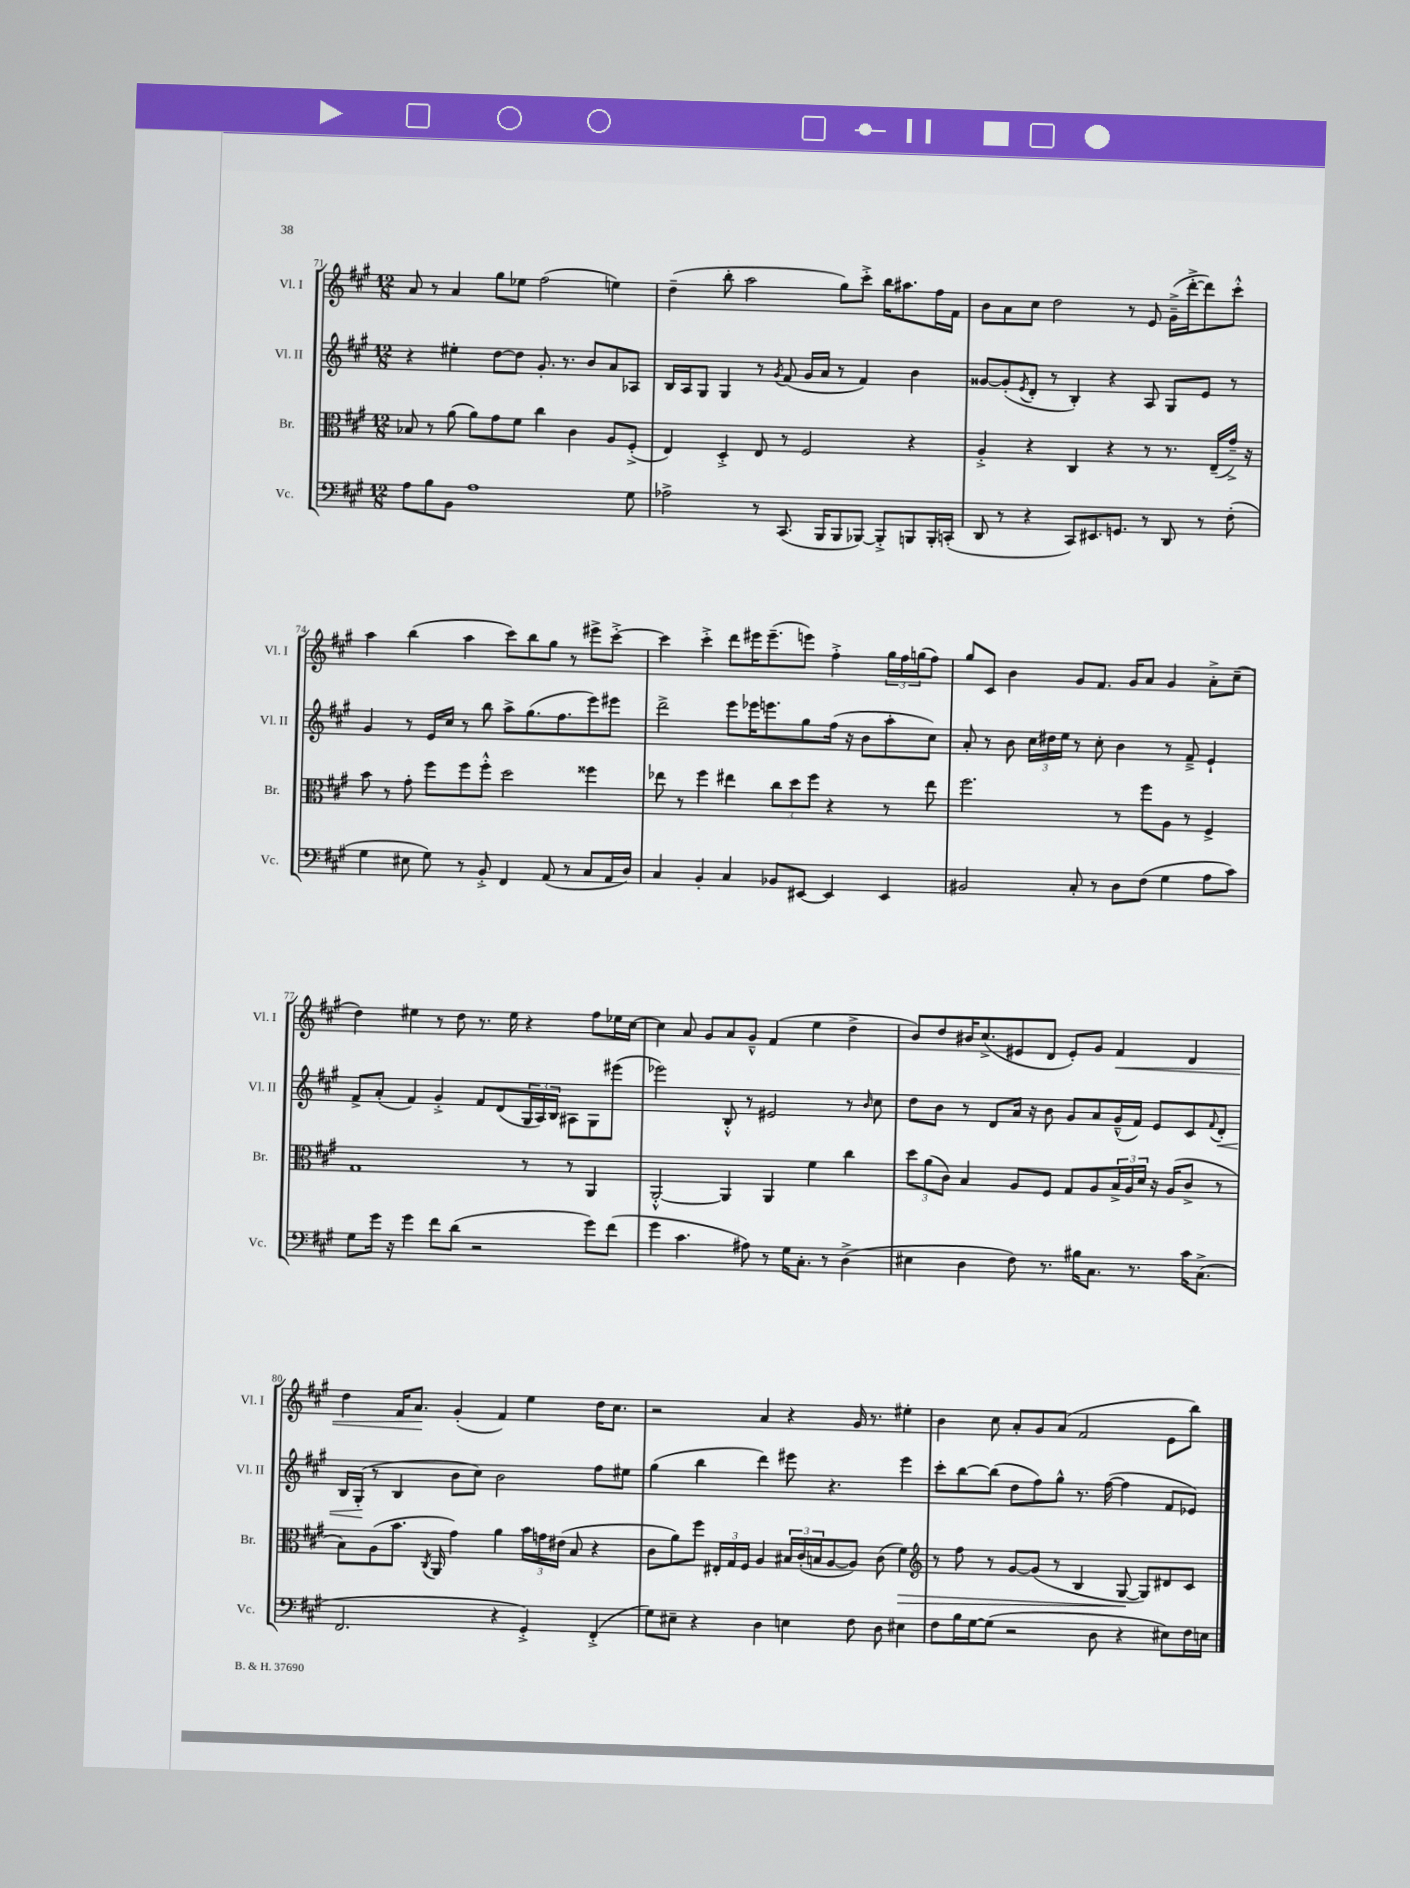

**kern	**kern	**kern	**kern
*staff4	*staff3	*staff2	*staff1
*clefF4	*clefC3	*clefG2	*clefG2
*k[f#c#g#]	*k[f#c#g#]	*k[f#c#g#]	*k[f#c#g#]
*M12/8	*M12/8	*M12/8	*M12/8
8A	8B-	4r	8a
8B	8r	.	8r
8BB	(8a	4ee#'	4a
1A	8a)	.	.
.	8g#	[8dd	8gg#
.	8f#	8dd]	8ee-
.	4cc#	8.g#'	(2ff#
.	.	8.r	.
.	4c#	.	.
.	.	8b	.
.	8A	8a	4ee)
8G#	(8F#'^	8A-	.
=	=	=	=
2A-^	4E)	16B	(4dd~
.	.	16A	.
.	.	8G#	.
.	4D'^	4G#	8bb'
.	.	.	2aa
8r	8E	8r	.
.	.	8qg#	.
(8.CC#	8r	(8f#	.
.	2F#	16g#	.
16BBB	.	16a	.
8BBB	.	8r	8gg#)
[8BBB-)	.	4f#)	8ccc#'^
8BBB-'^]	.	.	16bb
.	.	.	8.aa#
8BBB	4r	4b	.
16BBB'	.	.	16ff#
(16CC'	.	.	16f#
=	=	=	=
8DD	4A'^	[8g##	8b
8r	.	(8g##']	8a
.	.	8qe	.
4r	4r	8d'	8cc#
.	.	8r	2dd
8CC#)	4C#	4B')	.
8.EE#	.	.	.
.	4r	4r	.
8.GG	.	.	.
.	.	.	8r
8r	8r	8A	8e
8DD	8.r	8G#	(16g#~^
.	.	.	[16ddd'^
8r	.	8e	8ddd])
.	(16E~	.	.
(8F#'	16g#~^)	8r	8ccc#'^^
.	16r	.	.
=	=	=	=
4G#	8b	4g#	4aa
.	8r	.	.
8E#	8g#'	8r	(4bb
8G#)	8ff#	16e	.
.	.	16cc#	.
8r	8ff#	8r	4aa
8BB'^	8ff#'^^	8bb	.
4FF#	2dd	8aa^	8ccc#)
.	.	(8.gg#	8bb
(8AA	.	.	8gg#
.	.	8.ff#	.
8r	.	.	8r
8C#	4ff##	8eee)	8eee#^
16AA	.	8eee#	[8ccc#'^
16D)	.	.	.
=	=	=	=
4C#	8ee-	2ddd^	4ccc#]
.	8r	.	.
4BB'	4ff#	.	4ccc#'^
4C#	4ee#	8eee	8ddd
.	.	16eee-	16eee#
.	.	8.eee	(8.eee#~
8BB-	12cc#	.	.
.	12dd	.	.
[8EE#	.	8gg#	8eee)
.	12ff#	.	.
4EE#]	4r	(16ff#	4ff#'^
.	.	16r	.
.	.	8b	.
4EE#	8r	8aa'	24gg#
.	.	.	24ff#
.	.	.	(24gg
.	8ee#	8cc#)	8ff#)
=	=	=	=
2BB#	2.ff#	8a'	8gg#
.	.	8r	8c#
.	.	8b	4b
.	.	24cc#	.
.	.	24dd#	.
.	.	24ee	.
8C#'	.	8r	8g#
8r	.	8cc#'	8.f#
8D	8r	4b	.
.	.	.	16g#
(8F#	8ff#	.	8a
4G#	8A	8r	4g#
.	8r	8f#~^	.
8A	4F#^	4e`	8a'^
8c#)	.	.	(8cc#~
=	=	=	=
8G#	1G#	8f#^	4dd)
16g#	.	(8a'	.
16r	.	.	.
4g#	.	4f#)	4ee#
8f#	.	4g#'^	8r
(8d	.	.	8dd
2r	.	8f#	8.r
.	.	(8d	.
.	.	.	16ee#
.	8r	24G#	4r
.	.	24A)	.
.	.	24B	.
.	8r	8A#	.
8g#)	4AA	8G#	8ff#
(8f#	.	(8eee#	16ee-
.	.	.	[16cc#
=	=	=	=
4g#	[2AA'^^	2eee-)	4cc#]
4.c#	.	.	8a
.	.	.	8g#
.	4AA]	8B'^^	8a
8A#)	.	8r	8g#~^^
8r	4AA	2e#	(4f#
16G#	.	.	.
8.C#'	.	.	.
.	4f#	.	4ee
8r	.	.	.
(4D^	4cc#	8r	4dd^
.	.	16qqb	.
.	.	8cc#	.
=	=	=	=
4E#	12dd	8dd	8b)
.	(12a	.	.
.	.	8b	8dd
.	12c#)	.	.
4D	4B	8r	16b#
.	.	.	(8.cc#^
.	.	8d	.
8F#)	8A	16a	8e#
.	.	16r	.
8.r	8F#	8b	8d
.	8G#	8g#	8e#')
16B#	.	.	.
8.C#	8A	8a	8g#
.	24B^	(16g#~^^	4f#
.	24A	.	.
8.r	.	16f#)	.
.	24d	.	.
.	16r	8e	.
.	(16A	.	.
16c#	8c#^	8c#	4d
(8.C#^	.	.	.
.	.	8qqf#	.
.	8r	8d'	.
=	=	=	=
2.FF#	8B)	16B	4dd
.	.	(16G#'	.
.	(8A	8r	.
.	8.b	4B	16f#
.	.	.	8.a
.	8qC#	.	.
.	16AA	.	.
.	4g#)	8b	(4g#'
.	.	8cc#)	.
4r	4a	2b	4f#)
4GG#'^)	24b	.	4ee
.	24g	.	.
.	(24e#	.	.
.	8B	.	.
(4FF#'^	4r	8ff#	16dd
.	.	.	8.cc#
.	.	8ee#	.
=	=	=	=
8G#)	8c#	(4gg#	2r
8E#~	8a)	.	.
4r	8ff#	4bb	.
.	24E#'	.	.
.	24G#	.	.
.	24F#	.	.
4D	4A	4ddd)	4a
4E	24B#	8eee#	4r
.	(24c#'	.	.
.	24B	.	.
.	[8A	4.r	.
8F#	8A])	.	16g#
.	.	.	8.r
8D	(8c#	.	.
4E#	4f#)	4eee#	4ee#'
=	=	=	=
*	*clefG2	*	*
8F#	8r	8ccc#'	4b
16B	8ff#	[8bb	.
[16G#	.	.	.
(8G#]	8r	(8bb]	8cc#
2r	[8g#	8dd	8a'
.	(8g#]	8ff#)	8g#
.	8r	8gg#^^	(8a
.	4B	8.r	2f#
8D	.	.	.
.	.	([16ff#	.
4r	[8G#	4ff#]	.
.	8G#])	.	.
8E#)	8d#	8f#	8e
16F#	8c#	8e-)	8bb)
16E	.	.	.
==	==	==	==
*-	*-	*-	*-
